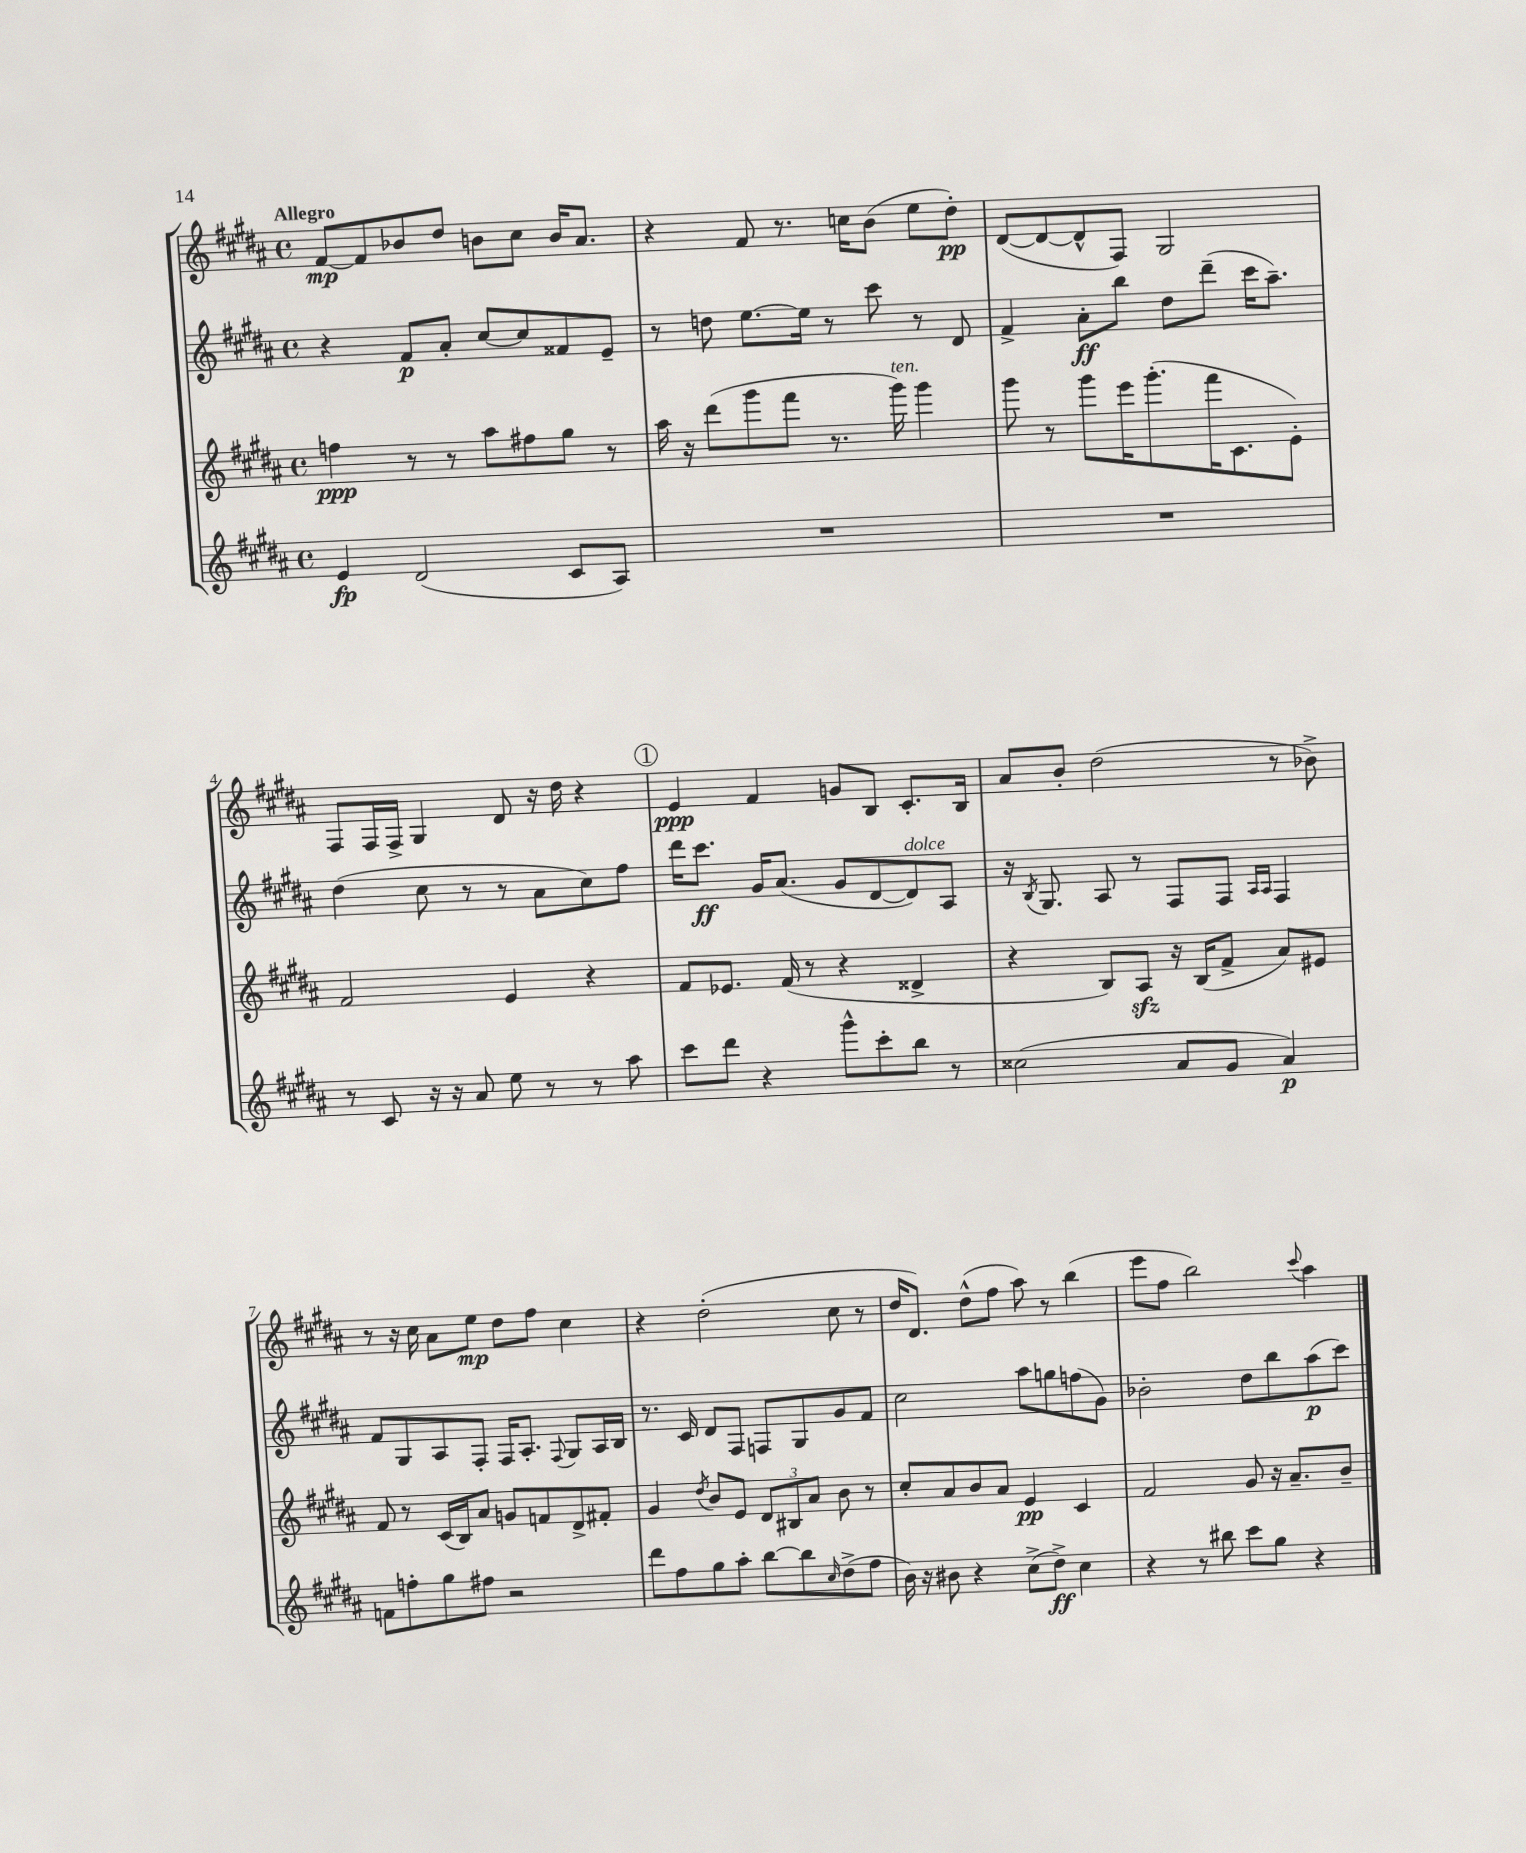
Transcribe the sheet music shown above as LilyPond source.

<<
\new StaffGroup <<
\new Staff = "s0" {
    \clef treble \key b \major \defaultTimeSignature \time 4/4 \tempo "Allegro"
    fis'8~\mp fis'8 bes'8 dis''8 b'8 cis''8 b'16 ais'8. |
    r4 fis'8 r8. c''16 b'8( e''8 dis''8-.\pp) |
    dis'8~( dis'8~ dis'8-^ fis8) gis2 |
    fis8 fis16 fis16-> gis4 dis'8 r16 dis''16 r4 |
    \mark \markup { \circle "1" } e'4\ppp fis'4 g'8 b8 cis'8.-. b16 |
    ais'8 b'8-. dis''2( r8 bes'8->) |
    r8 r16 cis''16 ais'8 e''8\mp dis''8 fis''8 cis''4 |
    r4 dis''2-.( cis''8 r8 |
    dis''16 dis'8.) dis''8-^( fis''8 ais''8) r8 b''4( |
    e'''8 fis''8 b''2) \appoggiatura { cis'''8 } ais''4 \bar "|." |
}
\new Staff = "s1" {
    \clef treble \key b \major \defaultTimeSignature \time 4/4
    r4 fis'8\p ais'8-. cis''8~ cis''8 fisis'8 e'8-- |
    r8 d''8 e''8.~ e''16 r8 cis'''8 r8 dis'8 |
    fis'4-> ais'8-.\ff b''8 dis''8 dis'''8--( cis'''16 ais''8.--) |
    dis''4( cis''8 r8 r8 ais'8 cis''8) fis''8 |
    \mark \markup { \circle "1" } dis'''16 cis'''8.\ff gis'16 ais'8.( gis'8 dis'8~ dis'8^\markup { \italic "dolce" }) ais8 |
    r16 \acciaccatura { b8 } gis8. ais8 r8 fis8 fis8 \grace { ais16 ais16 } fis4 |
    fis'8 gis8 ais8 fis8-. fis16 ais8.-. \appoggiatura { fis8 } gis8 ais16 b16 |
    r8. cis'16 dis'8 fis8 f8 gis8 gis'8 fis'8 |
    cis''2 ais''8 g''8 f''8( gis'8) |
    bes'2-. dis''8 b''8 ais''8\p( cis'''8) \bar "|." |
}
\new Staff = "s2" {
    \clef treble \key b \major \defaultTimeSignature \time 4/4
    f''4\ppp r8 r8 ais''8 fis''8 gis''8 r8 |
    ais''16 r16 dis'''8( gis'''8 fis'''8 r8. gis'''16^\markup { \italic "ten." }) gis'''4 |
    gis'''8 r8 gis'''8 e'''16 gis'''8.-.( fis'''16 cis'8. e'8-.) |
    fis'2 e'4 r4 |
    \mark \markup { \circle "1" } fis'8 ees'8. fis'16( r8 r4 disis'4-> |
    r4 b8) ais8\sfz r16 b16( fis'8-> ais'8) eis'8 |
    fis'8 r8 cis'16( b16) ais'8 g'8 f'8 dis'8-> fis'8-. |
    gis'4 \acciaccatura { dis''8 } b'8 e'8 \tuplet 3/2 { dis'8 bis8 ais'8 } b'8 r8 |
    cis''8-. ais'8 b'8 ais'8 e'4\pp cis'4 |
    fis'2 gis'8 r16 ais'8.-- b'8-- \bar "|." |
}
\new Staff = "s3" {
    \clef treble \key b \major \defaultTimeSignature \time 4/4
    e'4\fp dis'2( cis'8 ais8) |
    R1 |
    R1 |
    r8 cis'8 r16 r16 ais'8 e''8 r8 r8 ais''8 |
    \mark \markup { \circle "1" } cis'''8 dis'''8 r4 gis'''8-^ cis'''8-. b''8 r8 |
    cisis''2( ais'8 gis'8 ais'4\p) |
    f'8 f''8-. gis''8 fis''8 r2 |
    dis'''8 fis''8 gis''8 ais''8-. b''8~ b''8 \grace { cis''16 } dis''8->( fis''8 |
    b'16) r16 bis'8 r4 cis''8->( dis''8->\ff) cis''4 |
    r4 r8 bis''8 cis'''8 gis''8 r4 \bar "|." |
}
>>
>>
